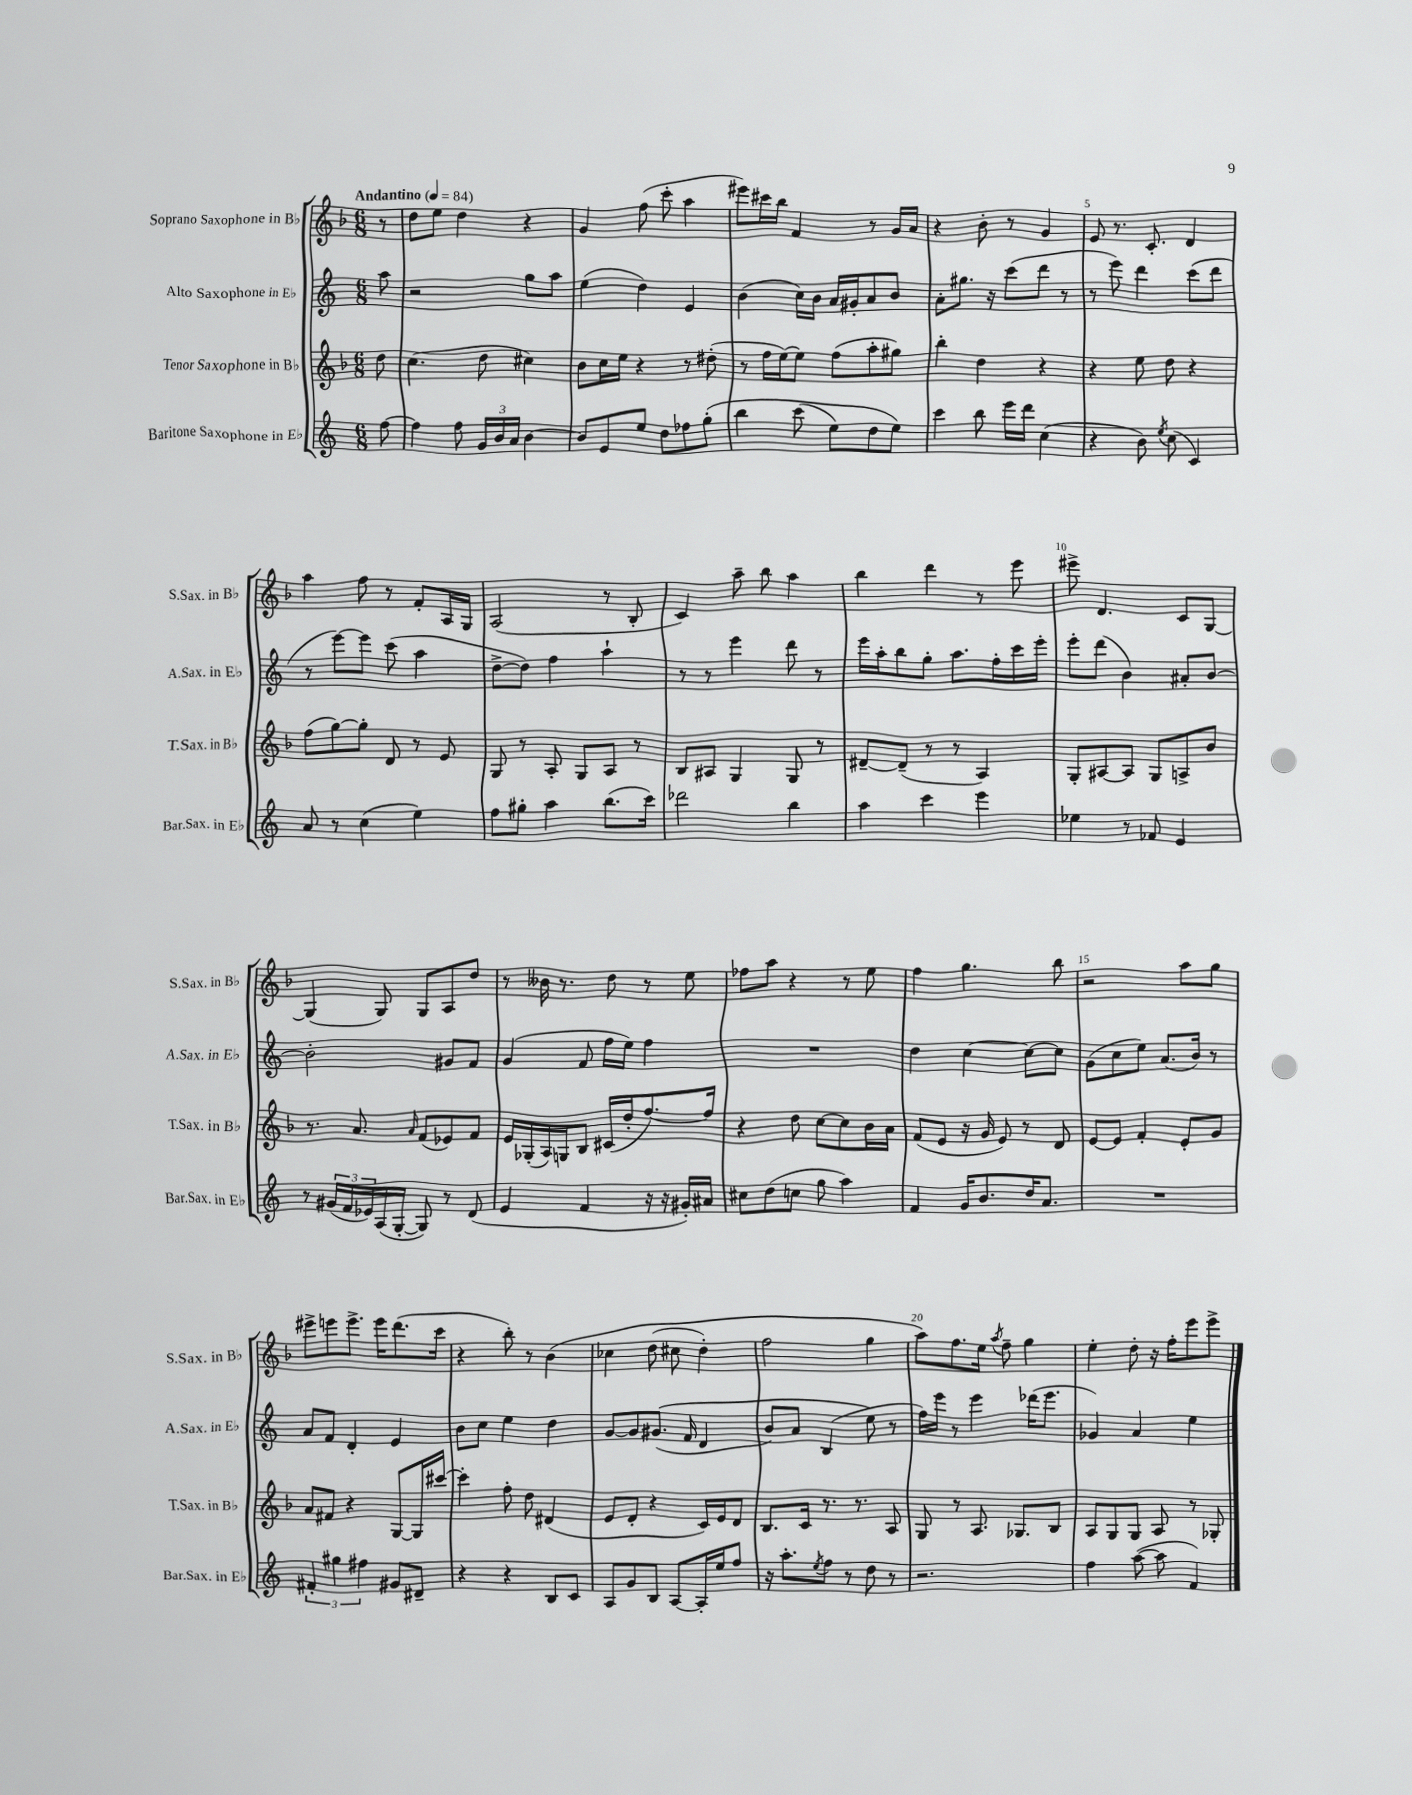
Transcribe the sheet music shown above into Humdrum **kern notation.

**kern	**kern	**kern	**kern
*part4	*part3	*part2	*part1
*staff4	*staff3	*staff2	*staff1
*I"Baritone Saxophone in E♭	*I"Tenor Saxophone in B♭	*I"Alto Saxophone in E♭	*I"Soprano Saxophone in B♭
*I'Bar.Sax. in E♭	*I'T.Sax. in B♭	*I'A.Sax. in E♭	*I'S.Sax. in B♭
*clefG2	*clefG2	*clefG2	*clefG2
*k[]	*k[b-]	*k[]	*k[b-]
*M6/8	*M6/8	*M6/8	*M6/8
*MM84	*MM84	*MM84	*MM84
=	=	=	=
!	!	!	!LO:TX:a:B:t=Andantino
[8ff\	8dd\	8aa\	8r
=1	=1	=1	=1
4ff\]	(4.cc\	2r	8dd\L
.	.	.	8ee\J
8ff\	.	.	4dd\
24g/LL	8dd\	.	.
24b/	.	.	.
24a/JJ	.	.	.
[4b\	4cc#X\)	8gg\L	4r
.	.	8aa\J	.
=2	=2	=2	=2
8b/L]	8b-\L	(4ee\	4g/
8e/	16cc\L	.	.
.	16ee\JJ	.	.
8ee/J	4r	4dd\)	(8ff\
8dd\L	.	.	8ccc'\
8ff-X\	8r	4e/	4aa\
(8gg'\J	(8dd#X'\	.	.
=3	=3	=3	=3
4bb\	8r	(4b\	8eee#X\L)
.	16ff\LL	.	16ccc#X\L
.	[16ee\J)	.	16bb-\JJ
(8ccc\	8ee\J]	16cc\LL)	4f/
.	.	16b\JJ	.
8ee\L)	(8ff\L	16a/LL	.
.	.	16g#X'/J	.
8dd\	8aa'\	8a/	8r
8ee\J)	8gg#X\J)	8b/J	16g/LL
.	.	.	16a/JJ
=4	=4	=4	=4
4ccc\	4bb-'\	8a'\L	4r
.	.	8.gg#X\J	.
8bb\	4dd\	.	8b-'\
.	.	16r	.
16eee\LL	.	(8ccc\L	8r
16ddd\JJ	.	.	.
(4cc\	4r	8ddd\J	4g/
.	.	8r	.
=5	=5	=5	=5
4r	4r	8r	8e/
.	.	8eee\)	8.r
8b\)	8ee\	4ddd\	.
.	.	.	8.c'/
8qee/	.	.	.
(8cc\	8dd\	.	.
4c/)	4r	(8ccc\L	4d/
.	.	8ddd\J	.
!!LO:LB:g=z
=6	=6	=6	=6
8a/	(8ff\L	8r	4aa\
8r	[8gg\)	[8eee\L)	.
(4cc\	8gg'\J]	8eee\J]	8ff\
.	8d/	(8ccc\	8r
4ee\)	8r	4aa\	8f'/L
.	8e/	.	16A/L
.	.	.	16G/JJ
=7	=7	=7	=7
8ff\L	8G/	[8dd^\L	(2A/
8gg#X'\J	8r	8dd\J])	.
4aa\	8A'/	4ff\	.
.	8G/L	.	.
(8.bb\L	8A/J	4aa`\	8r
.	8r	.	8B-'/
16ccc\Jk)	.	.	.
=8	=8	=8	=8
2ddd-X\	8B-/L	8r	4c/)
.	8A#X/J	8r	.
.	4G/	4eee\	8aa~\
.	.	.	8bb-\
4bb\	8G/	8ddd\	4aa\
.	8r	8r	.
=9	=9	=9	=9
4aa\	[8d#X~/L	16eee\LL	4bb-\
.	.	16aa'\J	.
.	(8d#~/J]	8bb\	.
4ccc\	8r	8gg'\J	4ddd\
.	8r	8.aa\L	.
4eee\	4A/)	.	8r
.	.	16ff'\L	.
.	.	16ccc\	8eee\
.	.	16eee'\JJ	.
=10	=10	=10	=10
4ee-X\	8G'/L	8eee'\L	8eee#X^\
.	[8A#X/	(8ddd\J	4.d/
8r	8A#/J]	4b\)	.
8f-X/	8G/L	.	.
4e/	8An^/	8a#X'/L	8c/L
.	8b-/J	[8b/J	[8G/J
!!LO:LB:g=z
=11	=11	=11	=11
8r	8.r	2b'\]	(4G/]
(24g#X/LL	.	.	.
24f/	.	.	.
.	8.a/	.	.
24e-X/)	.	.	.
(16A/	.	.	8G/)
[16G'/JJ	.	.	.
.	16qqa/	.	.
8G/])	(8f/L	.	8G/L
8r	8e-X/)	8g#X/L	8A/
(8d/	8f/J	8f/J	8dd/J
=12	=12	=12	=12
4e/	16e/LL	(4g/	8r
.	(16G-X'/	.	.
.	16A/)	.	16b--X\
.	16Gn/J	.	8.r
4f/	8B-/J	8f/	.
.	(16c#X/LL	16ff\LL	8dd\
.	16dd'/J	16ee\JJ)	.
16r	[8.ff/)	4ff\	8r
16r	.	.	.
16g#X'/LL)	.	.	8ee\
16a#X/JJ	16ff/Jk]	.	.
=13	=13	=13	=13
8cc#X\L	4r	2.r	8ff-X\L
(8dd\	.	.	8aa\J
8ccn\J	8dd\	.	4r
8gg\	[8cc\L	.	.
4aa\)	8cc\]	.	8r
.	16b-\L	.	8ee\
.	16a\JJ	.	.
=14	=14	=14	=14
4f/	(8f/L	4dd\	4ff\
.	8e/J	.	.
16g/KL	16r	[4cc\	4.gg\
8.b/	16g/	.	.
.	8e/)	.	.
16dd/K	8r	8cc\L_	.
8.a/J	.	.	.
.	8d/	8cc\J]	8bb-\
=15	=15	=15	=15
2.r	[8e/L	(8g\L	2r
.	8e/J]	8cc\	.
.	4f'/	8ee\J)	.
.	.	(8.a/L	.
.	8e'/L	.	8aa\L
.	.	16b/Jk)	.
.	8g/J	8r	8gg\J
!!LO:LB:g=z
=16	=16	=16	=16
6f#X'/	8a/L	8a/L	8eee#X^\L
.	8f#X/J	8f/J	8eeen\
6gg#X\	.	.	.
.	4r	4d'/	8.eee^\J
6ff#X\	.	.	.
.	.	.	16eee\KL
8g#X/L	[8G/L	4e/	(8.ddd\
8d#X~/J	16G/L]	.	.
.	[16ccc#X/JJ	.	16ccc\Jk
=17	=17	=17	=17
4r	4ccc#'\]	8b\L	4r
.	.	8cc\J	.
4r	8ff'\	4ee\	8bb-'\)
.	8dd\	.	8r
8B/L	(4d#X/	4dd\	(4b-\
8c/J	.	.	.
=18	=18	=18	=18
8A/L	8e/L	[8g/L	4cc-X\
8g/	8d'/J	8g/]	.
8B/J	4r	((8.g#X/J	(8dd\
[8A/L	.	.	8cc#X\
.	.	16f/	.
16A'/L]	16c/LL)	4d/	4dd'\)
16ee/J	16e/J	.	.
8ff/J	8d/J	.	.
=19	=19	=19	=19
16r	8.B-/L	8b/L)	2ff\
8.aa'\L	.	.	.
.	.	8a/J	.
.	16c/Jk	.	.
8qee/	.	.	.
8ff\J	8.r	(4B/	.
8r	.	.	.
.	8.r	.	.
8dd\	.	8ee\)	4gg\
8r	8A/	8r	.
=20	=20	=20	=20
2.r	8G/	16ff\LL)	8aa\L)
.	.	16eee\JJ	.
.	8r	8r	8.ff\
.	8.A/	4eee\	.
.	.	.	16ee\Jk
.	.	.	8qaa/
.	.	.	8ff~\
.	8.G-X/L	.	.
.	.	(16ddd-X\KL	4gg\
.	.	8.eee\J	.
.	8B-/J	.	.
=21	=21	=21	=21
4ff\	8A/L	4g-X/)	4ee'\
.	8G/	.	.
([8aa\	8G/J	4a/	8dd'\
8aa\]	8A/	.	16r
.	.	.	16ff'\KL
4f/)	8r	4ee\	8eee\
.	8G-X'/	.	8eee^\J
==	==	==	==
*-	*-	*-	*-
